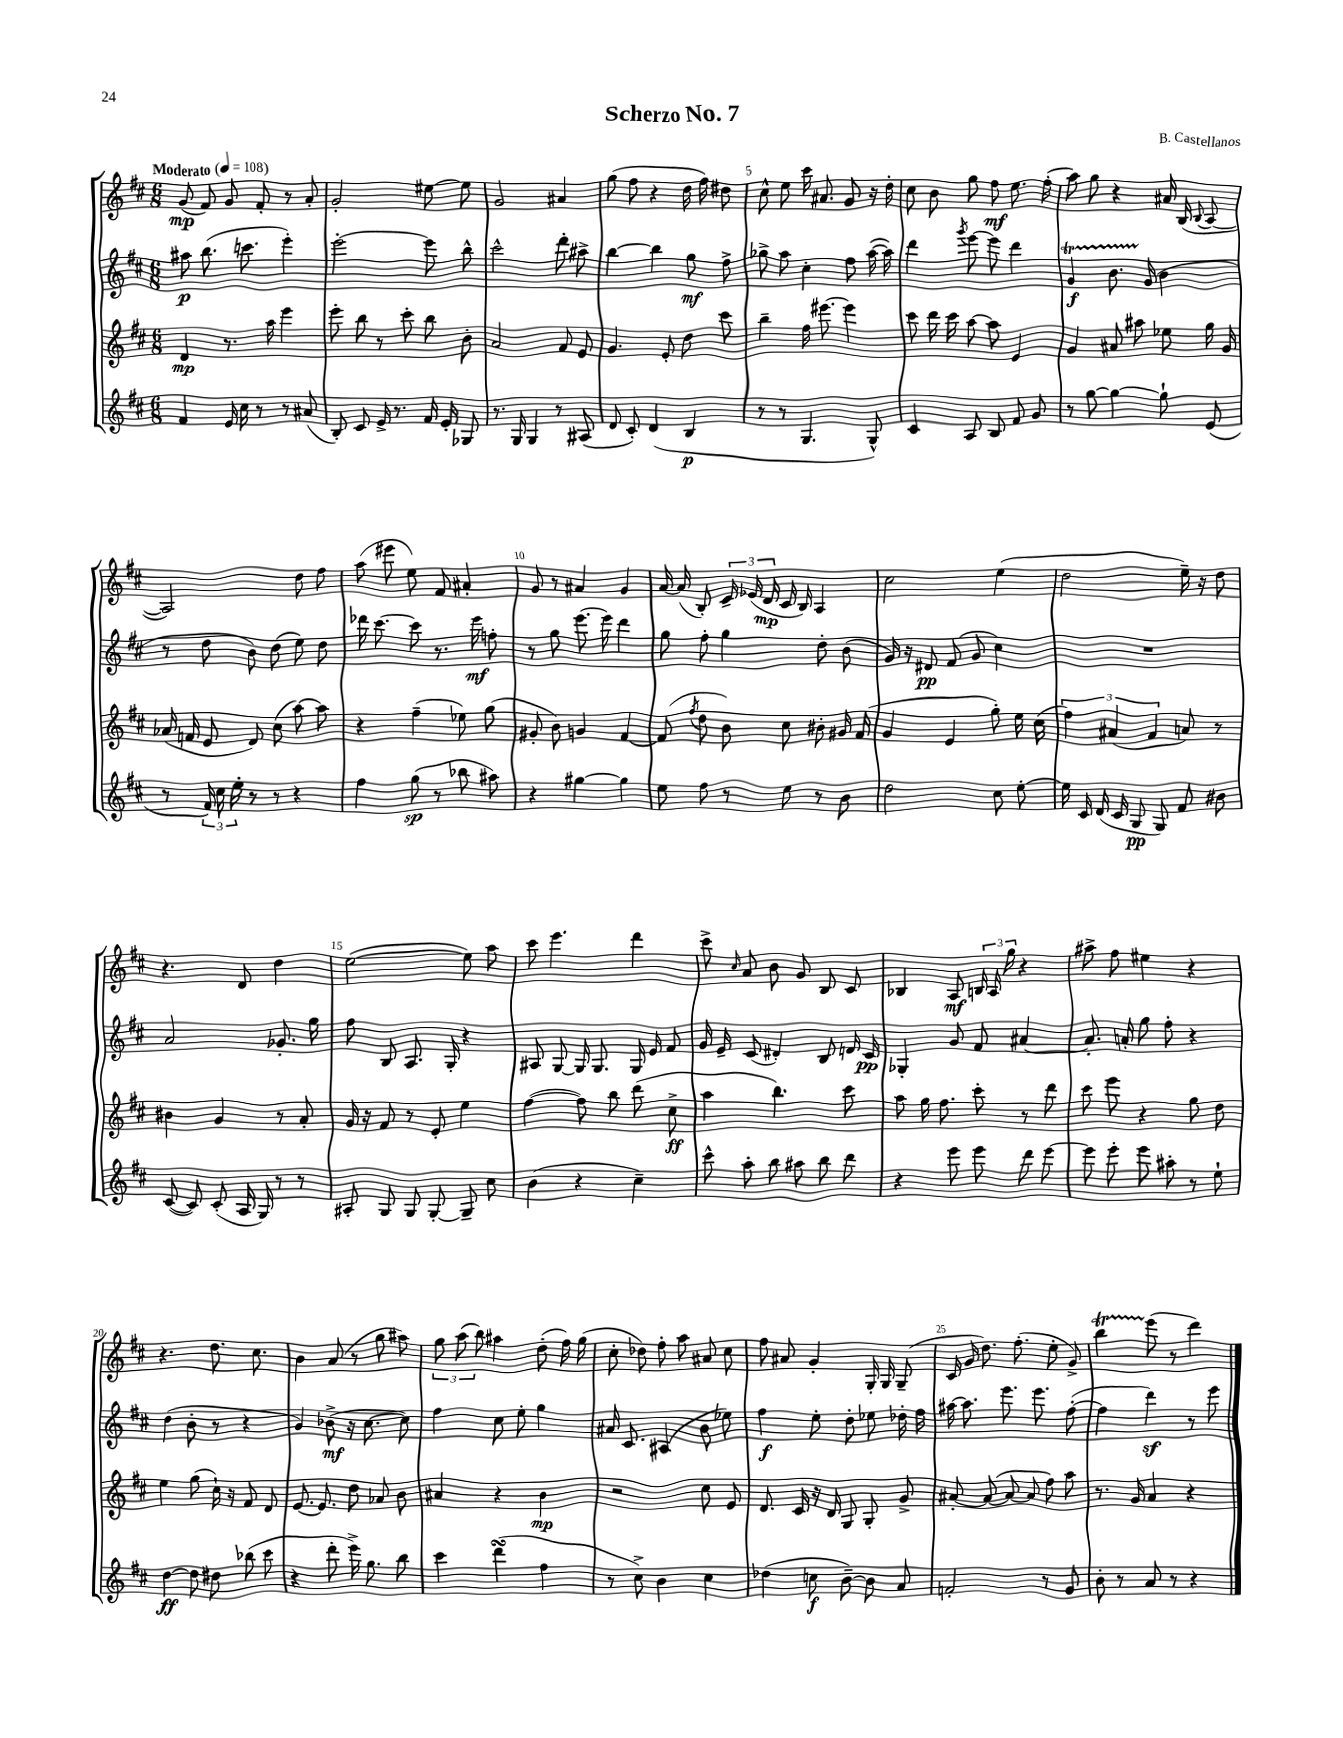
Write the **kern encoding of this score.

**kern	**dynam	**kern	**dynam	**kern	**dynam	**kern	**dynam
*part4	*part4	*part3	*part3	*part2	*part2	*part1	*part1
*staff4	*staff4	*staff3	*staff3	*staff2	*staff2	*staff1	*staff1
*clefG2	*	*clefG2	*	*clefG2	*	*clefG2	*
*k[f#c#]	*	*k[f#c#]	*	*k[f#c#]	*	*k[f#c#]	*
*M6/8	*	*M6/8	*	*M6/8	*	*M6/8	*
*MM108	*	*MM108	*	*MM108	*	*MM108	*
=1	=1	=1	=1	=1	=1	=1	=1
!	!	!	!	!	!	!LO:TX:a:B:t=Moderato	!
4f#/	.	4d/	mp	8aa#X\	p	(8g/	mp
.	.	.	.	(8.bb\	.	8f#/)	.
16e/	.	8.r	.	.	.	8g/	.
16cc#\	.	.	.	8.cccn\	.	.	.
8r	.	.	.	.	.	8f#'/	.
.	.	16aa\	.	.	.	.	.
8r	.	4eee\	.	4eee'\)	.	8r	.
(8a#X/	.	.	.	.	.	8a'/	.
=2	=2	=2	=2	=2	=2	=2	=2
8B'/)	.	8eee'\	.	[2eee'\	.	2g'/	.
8c#/	.	8bb\	.	.	.	.	.
16e^/	.	8r	.	.	.	.	.
8.r	.	.	.	.	.	.	.
.	.	8ccc#'\	.	.	.	.	.
16f#/	.	8bb\	.	8eee\]	.	[8ee#X\	.
16e'/	.	.	.	.	.	.	.
8G-X/	.	8b'\	.	8bb^^\	.	8ee#\]	.
=3	=3	=3	=3	=3	=3	=3	=3
8.r	.	2a/	.	2ccc#^^\	.	2g/	.
16G/	.	.	.	.	.	.	.
4G/	.	.	.	.	.	.	.
8r	.	8f#/	.	8ddd'\	.	4a#X/	.
(8A#X/	.	8e/	.	8aa#X^\	.	.	.
=4	=4	=4	=4	=4	=4	=4	=4
8d/	.	4.g/	.	[4bb\	.	(8gg\	.
8c#'/)	.	.	.	.	.	8ff#\	.
(4d/	.	.	.	4bb\]	.	4r	.
.	.	8e'/	.	.	.	.	.
4B/	p	8dd\	.	8gg\	mf	16dd\	.
.	.	.	.	.	.	16ff#\)	.
.	.	8ccc#\	.	8ff#^\	.	8dd#X\	.
=5	=5	=5	=5	=5	=5	=5	=5
8r	.	4bb~\	.	8gg-X^\	.	8cc#^^\	.
8r	.	.	.	8aa\	.	8ee\	.
4.G/	.	16ff#\	.	4cc#'\	.	16ccc#\	.
.	.	[8.eee#X\	.	.	.	8.a#X/	.
.	.	4eee#\]	.	8ff#\	.	8g/	.
8G^^/)	.	.	.	([16aa\	.	16r	.
.	.	.	.	16aa\])	.	16dd'\	.
=6	=6	=6	=6	=6	=6	=6	=6
4c#/	.	8ccc#\	.	4ddd\	.	8cc#\	.
.	.	16ddd\	.	.	.	8b\	.
.	.	16ccc#\	.	.	.	.	.
.	.	.	.	8qggg/	.	.	.
8A/	.	[8aa\	.	[8eee\	.	8gg\	.
8B/	.	8aa\]	.	8eee\]	.	8ff#\	mf
8f#/	.	4e/	.	4ddd\	.	8.ee\	.
8g/	.	.	.	.	.	.	.
.	.	.	.	.	.	(16ff#'\	.
=7	=7	=7	=7	=7	=7	=7	=7
8r	.	4g/	.	4gT/	f	8aa\)	.
[8gg\	.	.	.	.	.	8gg\	.
4gg\_	.	8a#X/	.	8.bTTT\	.	4r	.
.	.	8aa#X\	.	.	.	.	.
.	.	.	.	(16g/	.	.	.
8gg`\]	.	8ee-X\	.	4b\	.	16a#X/	.
.	.	.	.	.	.	(16B/	.
.	.	.	.	.	.	8qqB/	.
(8e/	.	16gg\	.	.	.	[8A/	.
.	.	16g/	.	.	.	.	.
!!LO:LB:g=z
=8	=8	=8	=8	=8	=8	=8	=8
8r	.	(16a-X/	.	8r	.	2A/])	.
.	.	16fn/	.	.	.	.	.
24f#/)	.	8e/	.	8dd\	.	.	.
24cc#\	.	.	.	.	.	.	.
24ee'\	.	.	.	.	.	.	.
8r	.	8d/)	.	8b\)	.	.	.
8r	.	(8cc#\	.	(8dd\	.	.	.
4r	.	[8aa\)	.	8ee\)	.	8dd\	.
.	.	8aa\]	.	8dd\	.	8ff#\	.
=9	=9	=9	=9	=9	=9	=9	=9
4ff#\	.	4r	.	16ddd-X\	.	(8aa\	.
.	.	.	.	[8.ccc#\	.	.	.
.	.	.	.	.	.	8eee#X\	.
(8gg\	sp	(4ff#~\	.	8ccc#\]	.	8ee\)	.
8r	.	.	.	8.r	.	8f#/	.
8bb-X\	.	8ee-X\)	.	.	.	4a#X'/	.
.	.	.	.	16eee\	mf	.	.
8aa#X\)	.	(8gg\	.	8ffn'\	.	.	.
=10	=10	=10	=10	=10	=10	=10	=10
4r	.	8g#X'/	.	8r	.	8g/	.
.	.	8b\)	.	8gg\	.	8r	.
[4gg#X\	.	4gn/	.	[8.eee\	.	4a#X/	.
.	.	.	.	16eee\]	.	.	.
4gg#\]	.	[4f#/	.	4ddd\	.	4g/	.
=11	=11	=11	=11	=11	=11	=11	=11
8ee\	.	(8f#/]	.	8gg\	.	[16a/	.
.	.	.	.	.	.	(16a/]	.
.	.	8qff#/	.	.	.	.	.
8ff#\	.	8dd\	.	8ff#'\	.	8B'/)	.
8r	.	8b\)	.	4gg\	.	24c#~/	.
.	.	.	.	.	.	(24e-X/	.
.	.	.	.	.	.	24d/	mp
8ee\	.	8cc#\	.	.	.	16c#/	.
.	.	.	.	.	.	16B/)	.
8r	.	8b#X'\	.	8dd'\	.	4A/	.
8b\	.	16g#X/	.	(8b\	.	.	.
.	.	(16f#/	.	.	.	.	.
=12	=12	=12	=12	=12	=12	=12	=12
2dd\	.	4g/	.	16g/)	.	2cc#\	.
.	.	.	.	16r	.	.	.
.	.	.	.	8d#X/	pp	.	.
.	.	4e/	.	(8f#/	.	.	.
.	.	.	.	8g/	.	.	.
8cc#\	.	8gg'\)	.	4cc#\)	.	(4ee\	.
[8ee'\	.	16ee\	.	.	.	.	.
.	.	(16cc#\	.	.	.	.	.
=13	=13	=13	=13	=13	=13	=13	=13
16ee\]	.	6ff#\)	.	2.r	.	2dd\	.
16c#/	.	.	.	.	.	.	.
(16d/	.	.	.	.	.	.	.
.	.	(6a#X/	.	.	.	.	.
16c#/	.	.	.	.	.	.	.
8G/	pp	.	.	.	.	.	.
.	.	6f#/	.	.	.	.	.
8G/)	.	.	.	.	.	.	.
8f#/	.	8an/)	.	.	.	16ee~\)	.
.	.	.	.	.	.	16r	.
8b#X\	.	8r	.	.	.	8dd\	.
!!LO:LB:g=z
=14	=14	=14	=14	=14	=14	=14	=14
([8c#/	.	4b#X\	.	2a/	.	4.r	.
8c#/])	.	.	.	.	.	.	.
(8c#'/	.	4g/	.	.	.	.	.
16A/	.	.	.	.	.	8d/	.
16G/)	.	.	.	.	.	.	.
8r	.	8r	.	8.g-X'/	.	4dd\	.
8r	.	8a'/	.	.	.	.	.
.	.	.	.	16gg\	.	.	.
=15	=15	=15	=15	=15	=15	=15	=15
8A#X'/	.	16g/	.	8ff#\	.	([2ee\	.
.	.	16r	.	.	.	.	.
8G/	.	8f#/	.	8B/	.	.	.
8G/	.	8r	.	8.A/	.	.	.
[8G'/	.	8e'/	.	.	.	.	.
.	.	.	.	16G'/	.	.	.
8G~/]	.	4ee\	.	4r	.	8ee\])	.
8cc#\	.	.	.	.	.	8aa\	.
=16	=16	=16	=16	=16	=16	=16	=16
(4b\	.	([4ff#\	.	8A#X/	.	8ccc#\	.
.	.	.	.	[8G/	.	4.eee\	.
4r	.	8ff#\])	.	16G/]	.	.	.
.	.	.	.	8.G/	.	.	.
.	.	8bb\	.	.	.	.	.
4cc#~\)	.	(8ddd\	.	16G/	.	4ddd\	.
.	.	.	.	16e/	.	.	.
.	.	8cc#^\	ff	8f#/	.	.	.
=17	=17	=17	=17	=17	=17	=17	=17
8ccc#^^\	.	4aa\	.	16g/	.	8ccc#^\	.
.	.	.	.	16e~/	.	.	.
.	.	.	.	.	.	16qqcc#/	.
8aa'\	.	.	.	(8c#/	.	8a/	.
8bb\	.	4.bb\)	.	4d#X'/)	.	8b\	.
8aa#X\	.	.	.	.	.	8g/	.
8bb\	.	.	.	8B/	.	8B/	.
8ddd\	.	8ccc#\	.	16dn/	.	8c#/	.
.	.	.	.	16c#/	pp	.	.
=18	=18	=18	=18	=18	=18	=18	=18
4r	.	8aa\	.	4G-X'/	.	4B-X/	.
.	.	16gg\	.	.	.	.	.
.	.	8.ff#\	.	.	.	.	.
8eee\	.	.	.	8g/	.	8A/	mf
8eee\	.	8ccc#'\	.	8f#/	.	24Bn/	.
.	.	.	.	.	.	24A/	.
.	.	.	.	.	.	24gg\	.
8ddd\	.	8r	.	[4a#X/	.	4r	.
[8eee\	.	8ddd\	.	.	.	.	.
=19	=19	=19	=19	=19	=19	=19	=19
8eee\]	.	8ccc#\	.	8.a#'/]	.	8aa#X^\	.
8eee'\	.	8eee\	.	.	.	8ff#\	.
.	.	.	.	16an'/	.	.	.
8eee\	.	4r	.	8gg\	.	4ee#X\	.
8aa#X'\	.	.	.	8ff#'\	.	.	.
8r	.	8gg\	.	4r	.	4r	.
8ee`\	.	8dd\	.	.	.	.	.
!!LO:LB:g=z
=20	=20	=20	=20	=20	=20	=20	=20
[4dd\	ff	4ee\	.	(4dd\	.	4.r	.
8dd\]	.	(8gg\	.	8b'\	.	.	.
8dd#X\	.	16cc#`\)	.	8r	.	8.dd\	.
.	.	16r	.	.	.	.	.
(8bb-X\	.	8f#/	.	4r	.	.	.
.	.	.	.	.	.	8.cc#\	.
8ccc#\	.	8d/	.	.	.	.	.
=21	=21	=21	=21	=21	=21	=21	=21
4r	.	[8.e/	.	4g/)	.	4b\	.
.	.	8.e/]	.	.	.	.	.
8ddd'\	.	.	.	(8b-X^\	mf	(8a/	.
16eee^\)	.	8dd\	.	16r	.	8r	.
8.gg\	.	.	.	[8.cc#\	.	.	.
.	.	8a-X/	.	.	.	8gg\	.
8bb\	.	8b\	.	8cc#\])	.	8aa#X\)	.
=22	=22	=22	=22	=22	=22	=22	=22
4ccc#\	.	4a#X/	.	4ff#\	.	12gg\	.
.	.	.	.	.	.	(12aa\	.
.	.	.	.	.	.	12bb\)	.
(4dddsSSs\	.	4r	.	8cc#\	.	4aa#X\	.
.	.	.	.	8ee'\	.	.	.
4ff#\	.	4b\	mp	4gg\	.	(8dd'\	.
.	.	.	.	.	.	16ff#\)	.
.	.	.	.	.	.	(16gg\	.
=23	=23	=23	=23	=23	=23	=23	=23
8r	.	2r	.	16a#X/	.	8cc#'\	.
.	.	.	.	8.c#/	.	.	.
8cc#^\)	.	.	.	.	.	8dd-X\)	.
4b\	.	.	.	(4A#X/	.	8ff#'\	.
.	.	.	.	.	.	8aa\	.
4cc#\	.	8cc#\	.	8b\	.	8a#X/	.
.	.	8e/	.	8ee-X\)	.	8cc#\	.
=24	=24	=24	=24	=24	=24	=24	=24
(4dd-X\	.	8.d/	.	4ff#\	f	8ff#\	.
.	.	.	.	.	.	8a#X/	.
.	.	16c#/	.	.	.	.	.
8ccn\	f	16r	.	8ee'\	.	4g'/	.
.	.	16d/	.	.	.	.	.
[8b~\)	.	8G/	.	8dd'\	.	.	.
8b\]	.	8G'/	.	8ee-X\	.	16G'/	.
.	.	.	.	.	.	16G/	.
8a/	.	8g^/	.	16dd-X'\	.	(8G~/	.
.	.	.	.	16ff#\	.	.	.
=25	=25	=25	=25	=25	=25	=25	=25
2fn'/	.	[8a#X'/	.	[16aa#X\	.	16c#/	.
.	.	.	.	8.aa#\]	.	16g/	.
.	.	(8a#/_	.	.	.	8.dd\)	.
.	.	8a#/_	.	8.eee\	.	.	.
.	.	.	.	.	.	(8.ff#'\	.
.	.	8a#/]	.	.	.	.	.
.	.	.	.	8.eee\	.	.	.
8r	.	8ff#\)	.	.	.	8ee'\	.
8g/	.	8aa\	.	([8ff#'\	.	8g^/)	.
=26	=26	=26	=26	=26	=26	=26	=26
8b'\	.	8.r	.	4ff#\]	.	4bbT\	.
8r	.	.	.	.	.	.	.
.	.	16g/	.	.	.	.	.
8a/	.	4a/	.	4dddz\)	.	(8eee\	.
8r	.	.	.	.	.	8r	.
4r	.	4r	.	8r	.	4ddd\)	.
.	.	.	.	8eee\	.	.	.
==	==	==	==	==	==	==	==
*-	*-	*-	*-	*-	*-	*-	*-
